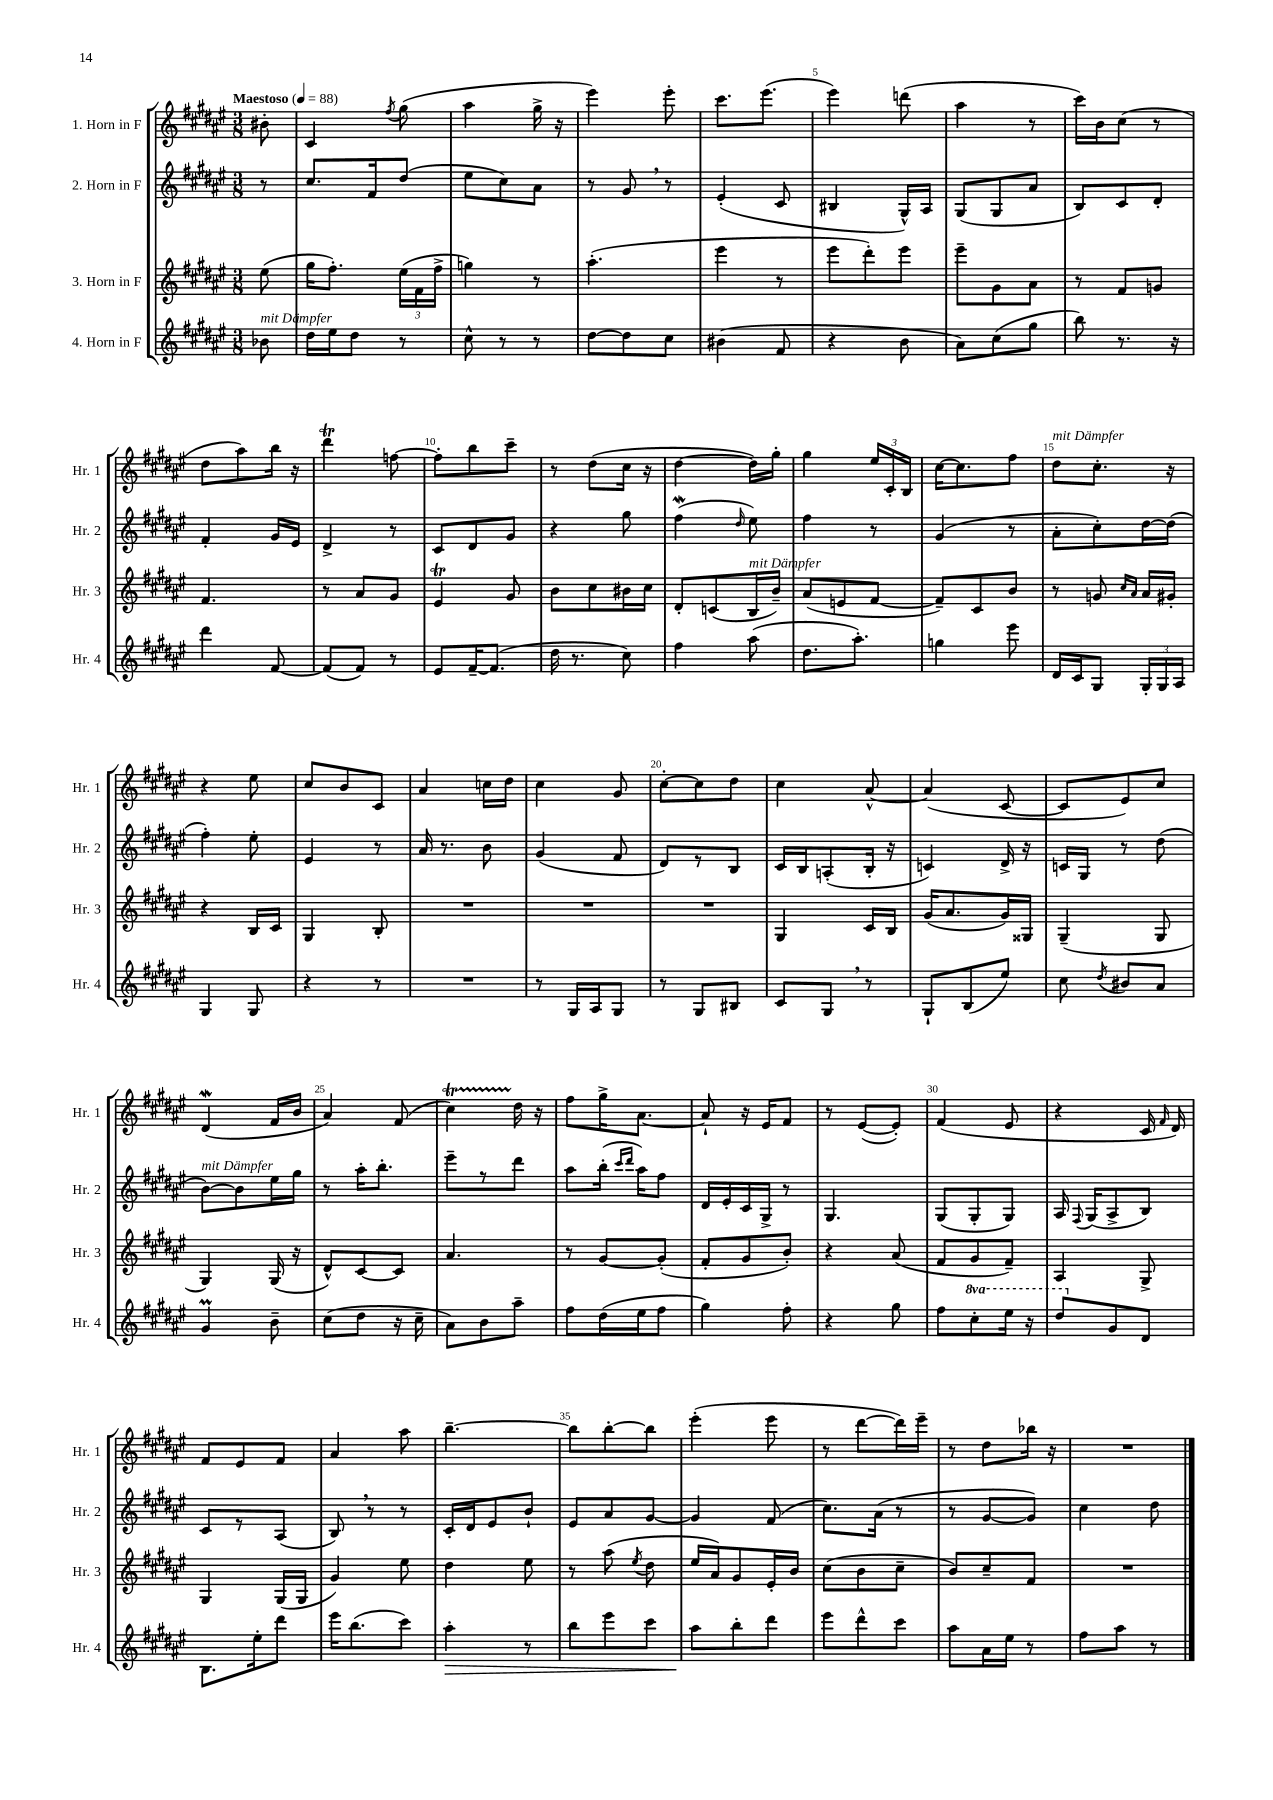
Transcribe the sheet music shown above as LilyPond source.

<<
\new StaffGroup <<
\new Staff = "s0" \with { instrumentName = "1. Horn in F" shortInstrumentName = "Hr. 1" } {
    \clef treble \key fis \major \numericTimeSignature \time 3/8 \partial 8 \tempo "Maestoso" 4 = 88
    \autoBeamOff bis'8-. |
    cis'4 \acciaccatura { fis''8 } gis''8( |
    ais''4 gis''16-> r16 |
    eis'''4) eis'''8-. |
    cis'''8.[ eis'''8.]( |
    eis'''4) d'''8( |
    ais''4 r8 |
    cis'''16[) b'16 cis''8]( r8 |
    dis''8[ ais''8) b''16] r16 |
    dis'''4\trill f''8~ |
    f''8[-. b''8 cis'''8]-- |
    r8 dis''8[( cis''16] r16 |
    dis''4~ dis''16[) gis''16]-. |
    gis''4 \tuplet 3/2 { eis''16[ cis'16-. b16] } |
    cis''16[~ cis''8. fis''8] |
    dis''8[^\markup { \italic "mit Dämpfer" } cis''8.]-. r16 |
    r4 eis''8 |
    cis''8[ b'8 cis'8] |
    ais'4 c''16[ dis''16] |
    cis''4 gis'8 |
    cis''8[~-. cis''8 dis''8] |
    cis''4 ais'8~-^ |
    ais'4( cis'8~ |
    cis'8[ eis'8) cis''8] |
    dis'4\mordent( fis'16[ b'16] |
    ais'4) fis'8( |
    cis''4\startTrillSpan) dis''16\stopTrillSpan r16 |
    fis''8[ gis''16-> ais'8.]~ |
    ais'8-! r16 eis'16[ fis'8] |
    r8 eis'8[~( eis'8]-.) |
    fis'4( eis'8 |
    r4 cis'16 \grace { fis'16 } dis'16) |
    fis'8[ eis'8 fis'8] |
    ais'4 ais''8 |
    b''4.~-- |
    b''8[ b''8~-. b''8] |
    eis'''4-.( eis'''8 |
    r8 dis'''8[~ dis'''16) eis'''16]-- |
    r8 dis''8[ bes''16] r16 |
    R4. \bar "|." |
}
\new Staff = "s1" \with { instrumentName = "2. Horn in F" shortInstrumentName = "Hr. 2" } {
    \clef treble \key fis \major \numericTimeSignature \time 3/8 \partial 8
    \autoBeamOff r8 |
    cis''8.[ fis'16 dis''8]( |
    eis''8[ cis''8) ais'8] |
    r8 gis'8 \breathe r8 |
    eis'4-.( cis'8 |
    bis4 gis16[-^) ais16] |
    gis8[( gis8 ais'8] |
    b8[) cis'8 dis'8]-. |
    fis'4-. gis'16[ eis'16] |
    dis'4-> r8 |
    cis'8[ dis'8 gis'8] |
    r4 gis''8 |
    fis''4\mordent( \grace { dis''16 } eis''8) |
    fis''4 r8 |
    gis'4( r8 |
    ais'8[-. cis''8-.) dis''16~ dis''16]( |
    fis''4-.) eis''8-. |
    eis'4 r8 |
    ais'16 r8. b'8 |
    gis'4( fis'8 |
    dis'8[) r8 b8] |
    cis'16[ b16 a8-.( b16]-. r16 |
    c'4) dis'16-> r16 |
    c'16[ gis16] r8 dis''8( |
    b'8[~^\markup { \italic "mit Dämpfer" }) b'8 eis''16 gis''16] |
    r8 ais''16[-. b''8.]-. |
    eis'''8[-- r8 dis'''8] |
    ais''8[ b''16]-.( \grace { cis'''16[ dis'''16] } ais''16[) fis''8] |
    dis'16[ eis'16-. cis'16 gis16]-> r8 |
    gis4. |
    gis8[( gis8-. gis8]) |
    ais16 \appoggiatura { fis8 } gis16[( ais8-> b8]) |
    cis'8[ r8 ais8]( |
    b8) \breathe r8 r8 |
    cis'16[-. dis'16 eis'8 b'8]-! |
    eis'8[ ais'8 gis'8]~ |
    gis'4 fis'8( |
    cis''8.[) ais'16]( r8 |
    r8 gis'8[~ gis'8]) |
    cis''4 dis''8 \bar "|." |
}
\new Staff = "s2" \with { instrumentName = "3. Horn in F" shortInstrumentName = "Hr. 3" } {
    \clef treble \key fis \major \numericTimeSignature \time 3/8 \partial 8
    \autoBeamOff eis''8( |
    gis''16[ fis''8.]-.) \tuplet 3/2 { eis''16[( fis'16 fis''16]-> } |
    g''4) r8 |
    ais''4.-.( |
    eis'''4 r8 |
    eis'''8[ dis'''8-.) eis'''8] |
    eis'''8[-- gis'8 ais'8] |
    r8 fis'8[ g'8] |
    fis'4. |
    r8 ais'8[ gis'8] |
    eis'4\trill gis'8 |
    b'8[ cis''8 bis'16 cis''16] |
    dis'8[-. c'8( b16^\markup { \italic "mit Dämpfer" } b'16]--) |
    ais'8[( e'8 fis'8]~ |
    fis'8[--) cis'8 b'8] |
    r8 g'8 \grace { cis''16[ ais'16] } ais'16[ gis'16]-. |
    r4 b16[ cis'16] |
    gis4 b8-. |
    R4. |
    R4. |
    R4. |
    gis4 cis'16[ b16] |
    gis'16[( ais'8. gis'16) gisis16] |
    gis4--( gis8 |
    gis4) gis16( r16 |
    dis'8[-^) cis'8~ cis'8] |
    ais'4. |
    r8 gis'8[~ gis'8]-.( |
    fis'8[-. gis'8 b'8]-.) |
    r4 ais'8( |
    fis'8[ gis'8 fis'8]--) |
    ais4 gis8-> |
    gis4 gis16[( gis16] |
    gis'4) eis''8 |
    dis''4 eis''8 |
    r8 ais''8( \acciaccatura { eis''8 } dis''8 |
    eis''16[ ais'16) gis'8 eis'16-. b'16] |
    cis''8[( b'8 cis''8]-- |
    b'8[) cis''8-- fis'8] |
    R4. \bar "|." |
}
\new Staff = "s3" \with { instrumentName = "4. Horn in F" shortInstrumentName = "Hr. 4" } {
    \clef treble \key fis \major \numericTimeSignature \time 3/8 \set Staff.ottavationMarkups = #ottavation-simple-ordinals \partial 8
    \autoBeamOff bes'8^\markup { \italic "mit Dämpfer" } |
    dis''16[ eis''16 dis''8] r8 |
    cis''8-^ r8 r8 |
    dis''8[~ dis''8 cis''8] |
    bis'4( fis'8 |
    r4 b'8 |
    ais'8[) cis''8( gis''8] |
    b''8) r8. r16 |
    dis'''4 fis'8~ |
    fis'8[( fis'8]) r8 |
    eis'8[ fis'16~-- fis'8.]( |
    dis''16 r8. cis''8) |
    fis''4 ais''8( |
    dis''8.[ ais''8.]-.) |
    g''4 eis'''8 |
    dis'16[ cis'16 gis8] \tuplet 3/2 { gis16[-. gis16 ais16] } |
    gis4 gis8 |
    r4 r8 |
    R4. |
    r8 gis16[ ais16 gis8] |
    r8 gis8[ bis8] |
    cis'8[ gis8] \breathe r8 |
    gis8[-! b8( eis''8]) |
    cis''8 \acciaccatura { dis''8 } bis'8[ ais'8] |
    gis'4\prall b'8-- |
    cis''8[( dis''8] r16 cis''16-- |
    ais'8[) b'8 ais''8]-- |
    fis''8[ dis''16( eis''16 fis''8] |
    gis''4) fis''8-. |
    r4 gis''8 |
    fis''8[ \ottava #1 cis'''8-. eis'''16] r16 |
    dis'''8[ \ottava #0 gis'8 dis'8] |
    b8.[ eis''16-. dis'''8] |
    eis'''16[ b''8.( cis'''8]) |
    ais''4-.\> r8 |
    b''8[ eis'''8 cis'''8] |
    ais''8[\! b''8-. dis'''8] |
    eis'''8[ dis'''8-^ cis'''8] |
    ais''8[ ais'16 eis''16] r8 |
    fis''8[ ais''8] r8 \bar "|." |
}
>>
>>
\layout { \context { \Score \override BarNumber.break-visibility = ##(#f #t #t) barNumberVisibility = #(every-nth-bar-number-visible 5) } }
